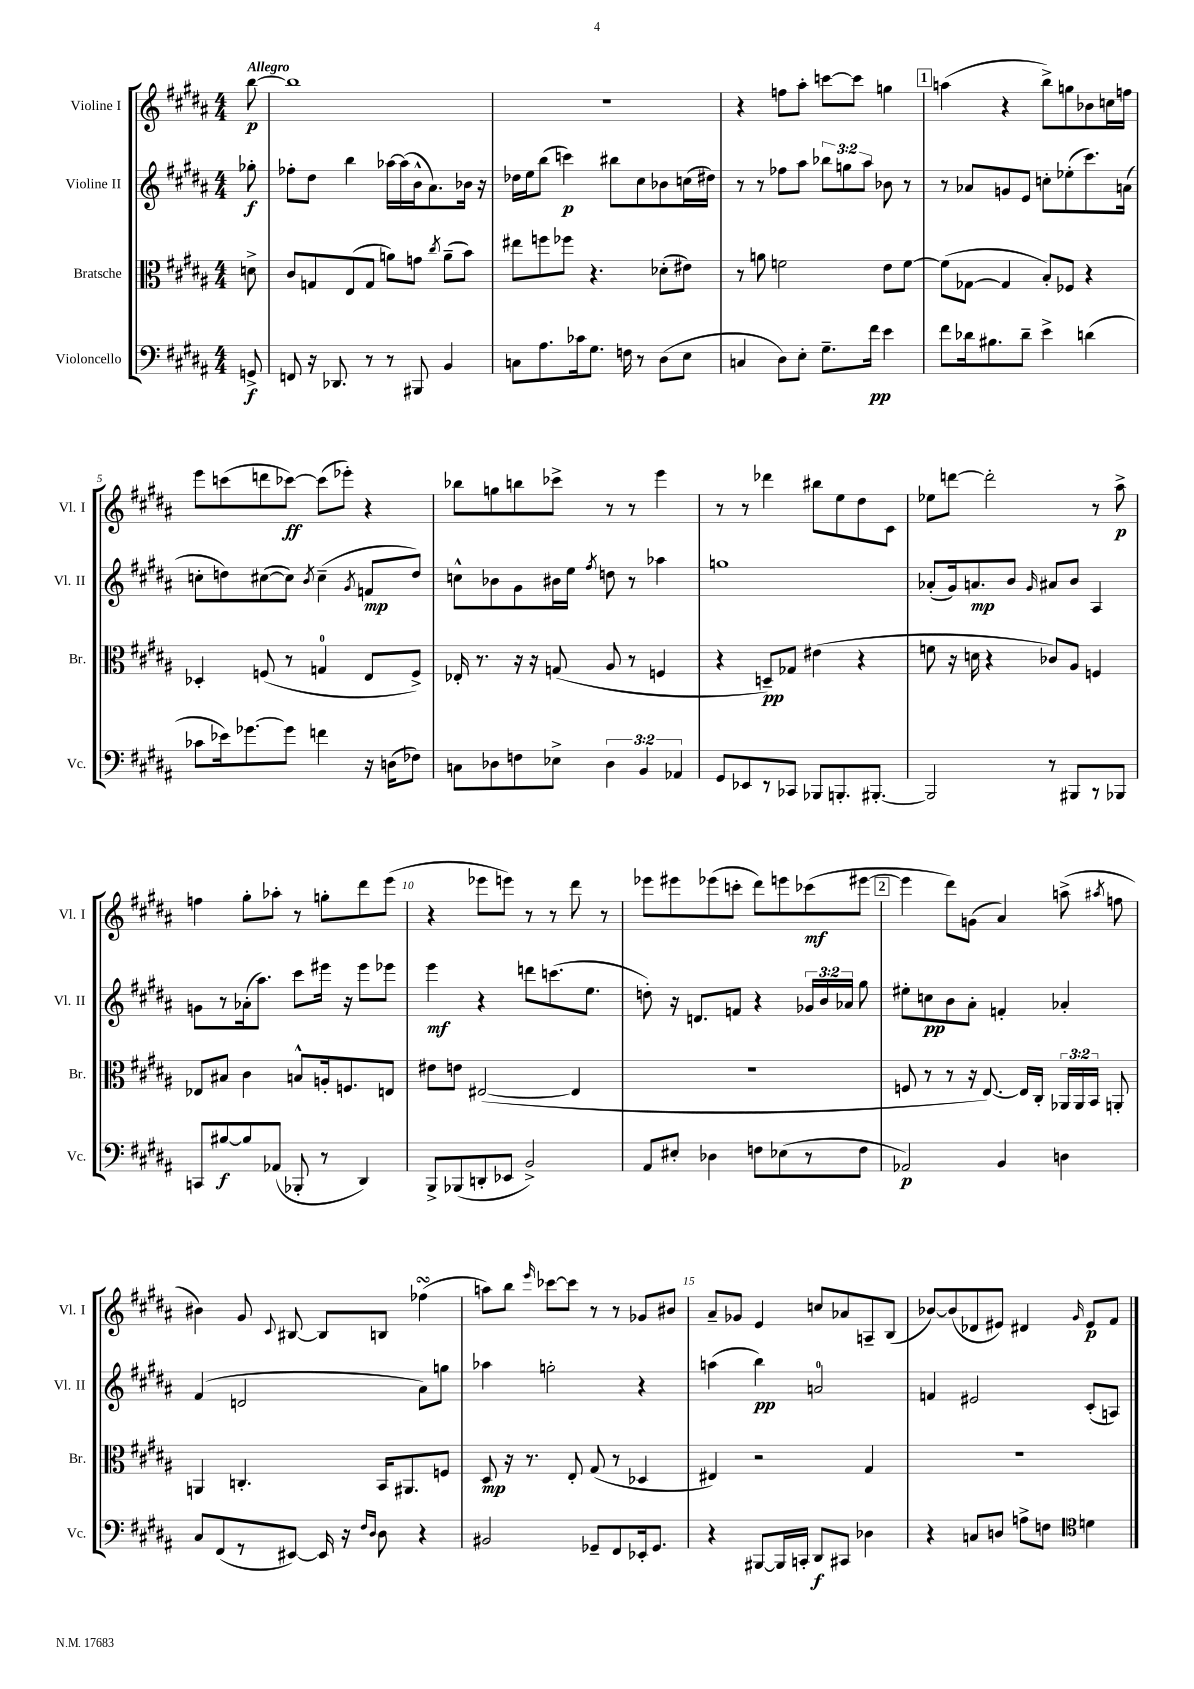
<<
\new StaffGroup <<
\new Staff = "s0" \with { instrumentName = "Violine I" shortInstrumentName = "Vl. I" } {
    \clef treble \key b \major \numericTimeSignature \time 4/4 \partial 8 \tempo "Allegro"
    \autoBeamOff b''8~\p |
    b''1 |
    R1 |
    r4 f''8[ ais''8]-. c'''8[~ c'''8] g''4 |
    \mark \markup { \box "1" } a''4( r4 b''8[->) g''8 bes'8 c''16 f''16] |
    e'''8[ c'''8( d'''8 ces'''8]~\ff) ces'''8[( ees'''8]-.) r4 |
    bes''8[ g''8 b''8 ces'''8]-> r8 r8 e'''4 |
    r8 r8 des'''4 bis''8[ e''8 dis''8 cis'8] |
    ees''8[ d'''8]~ d'''2-. r8 ais''8->\p |
    f''4 gis''8[-. aes''8]-. r8 g''8[-. dis'''8 e'''8]( |
    r4 ees'''8[ e'''8]) r8 r8 dis'''8 r8 |
    ees'''8[ eis'''8 ees'''8( c'''8]-. dis'''8[) e'''8 ces'''8\mf( eis'''8]~ |
    \mark \markup { \box "2" } eis'''4 dis'''8[) g'8]( ais'4) a''8->( \acciaccatura { ais''8 } f''8 |
    bis'4) gis'8 \appoggiatura { cis'8 } bis8~ bis8[ b8] fes''4\turn( |
    a''8[) b''8] \grace { e'''16 } ces'''8[~ ces'''8] r8 r8 ges'8[ bis'8] |
    ais'8[-- ges'8] e'4 c''8[ aes'8 a8-- b8]( |
    bes'8[~) bes'8( des'8 eis'8]) dis'4 \grace { gis'16 } eis'8[\p fis'8] \bar "|." |
}
\new Staff = "s1" \with { instrumentName = "Violine II" shortInstrumentName = "Vl. II" } {
    \clef treble \key b \major \numericTimeSignature \time 4/4 \override Staff.TupletNumber.text = #tuplet-number::calc-fraction-text \partial 8
    \autoBeamOff ges''8-.\f |
    fes''8[-. dis''8] b''4 aes''16[~ aes''16( b'16-^ ais'8.) bes'16] r16 |
    des''16[ e''16 b''8]( c'''4\p) bis''8[ cis''8 bes'8 c''16( dis''16]) |
    r8 r8 fes''8[ ais''8] \tuplet 3/2 { bes''8[ g''8 ais''8] } bes'8 r8 |
    \mark \markup { \box "1" } r8 aes'8[ g'8 e'8] c''8[-. ees''8-.( cis'''8.) a'16]( |
    c''8[-. d''8) cis''8~( cis''8]) \acciaccatura { b'8 } cis''4--( \acciaccatura { gis'8 } f'8[\mp d''8]) |
    c''8[-^ bes'8 gis'8 bis'16 e''16] \acciaccatura { fis''8 } d''8 r8 aes''4 |
    g''1 |
    aes'8[-.( gis'16) a'8.\mp b'8] \grace { gis'16 } ais'8[ b'8] ais4 |
    g'8[ r8 aes'16-.( ais''8.]) cis'''8[ eis'''16] r16 eis'''8[ ees'''8] |
    e'''4\mf r4 d'''8[ c'''8.( e''8.] |
    d''8-.) r16 d'8.[ f'8] r4 \tuplet 3/2 { ges'16[ b'16 aes'16] } gis''8 |
    \mark \markup { \box "2" } eis''8[-. c''8\pp b'8 ais'8]-. f'4-. aes'4-. |
    fis'4( d'2 ais'8[) g''8] |
    aes''4 g''2-. r4 |
    a''4( b''4\pp) a'2-0 |
    f'4 eis'2 cis'8[-.( a8]) \bar "|." |
}
\new Staff = "s2" \with { instrumentName = "Bratsche" shortInstrumentName = "Br." } {
    \clef alto \key b \major \numericTimeSignature \time 4/4 \override Staff.TupletNumber.text = #tuplet-number::calc-fraction-text \partial 8
    \autoBeamOff d'8-> |
    cis'8[ g8 e8( g8] a'8[) g'8] \acciaccatura { cis''8 } a'8[--( b'8]) |
    eis''8[ f''8 fes''8] r4. des'8[-.( eis'8]) |
    r8 a'8 f'2 e'8[ f'8]~ |
    \mark \markup { \box "1" } f'8[( ges8]~ ges4 b8[-.) fes8] r4 |
    des4-. f8( r8 g4-0 e8[ f8]->) |
    ees16-. r8. r16 r16 g8( ais8 r8 f4 |
    r4 d8[--\pp) ges8] eis'4( r4 |
    f'8 r16 d'16 r4 ces'8[) ais8] f4 |
    ees8[ bis8] cis'4 b8[-^ a16-. f8. e8] |
    eis'8[ e'8] eis2~( eis4 |
    R1 |
    \mark \markup { \box "2" } f8 r8 r8 r16 e8.~) e16[ cis16]-. \tuplet 3/2 { aes,16[ aes,16 b,16] } a,8-. |
    a,4 c4.-. b,16[ ais,8. f8] |
    dis8\mp r16 r8. e8-. gis8( r8 des4 |
    eis4) r2 gis4 |
    R1 \bar "|." |
}
\new Staff = "s3" \with { instrumentName = "Violoncello" shortInstrumentName = "Vc." } {
    \clef bass \key b \major \numericTimeSignature \time 4/4 \override Staff.TupletNumber.text = #tuplet-number::calc-fraction-text \partial 8
    \autoBeamOff g,8->\f |
    f,8 r16 des,8. r8 r8 bis,,8 b,4 |
    c8[ ais8. ces'16 gis8.] f16 r8 dis8[( e8] |
    c4 dis8[) e8]-. gis8.[-- fis'16]\pp e'4 |
    \mark \markup { \box "1" } fis'8[ des'16 bis8. des'8]-- e'4-> d'4( |
    ces'8[ ees'16) ges'8.~ ges'8] f'4 r16 d16[( fes8]) |
    c8[ des8 f8 ees8]-> \tuplet 3/2 { des4 b,4 aes,4 } |
    gis,8[ ees,8 r8 ces,8] bes,,8[ b,,8.-. bis,,8.]~-. |
    bis,,2 r8 bis,,8[ r8 bes,,8] |
    c,8[ bis8~\f bis8 aes,8]( bes,,8-. r8 dis,4) |
    b,,8[-> bes,,8( d,8-. ees,8] b,2->) |
    ais,8[ eis8]-. des4 f8[ ees8( r8 f8] |
    \mark \markup { \box "2" } aes,2\p) b,4 d4 |
    cis8[ fis,8( r8 eis,8]~) eis,16 r16 \grace { fis16[ dis16] } dis8 r4 |
    bis,2 ges,8[-- fis,8 ees,16-. ges,8.] |
    r4 bis,,8[~ bis,,16 c,16]-. dis,8[\f cis,8] des4 |
    r4 c8[ d8] a8[-> f8] \clef tenor d'4 \bar "|." |
}
>>
>>
\layout { \context { \Score \override BarNumber.break-visibility = ##(#f #t #t) barNumberVisibility = #(every-nth-bar-number-visible 5) } }
